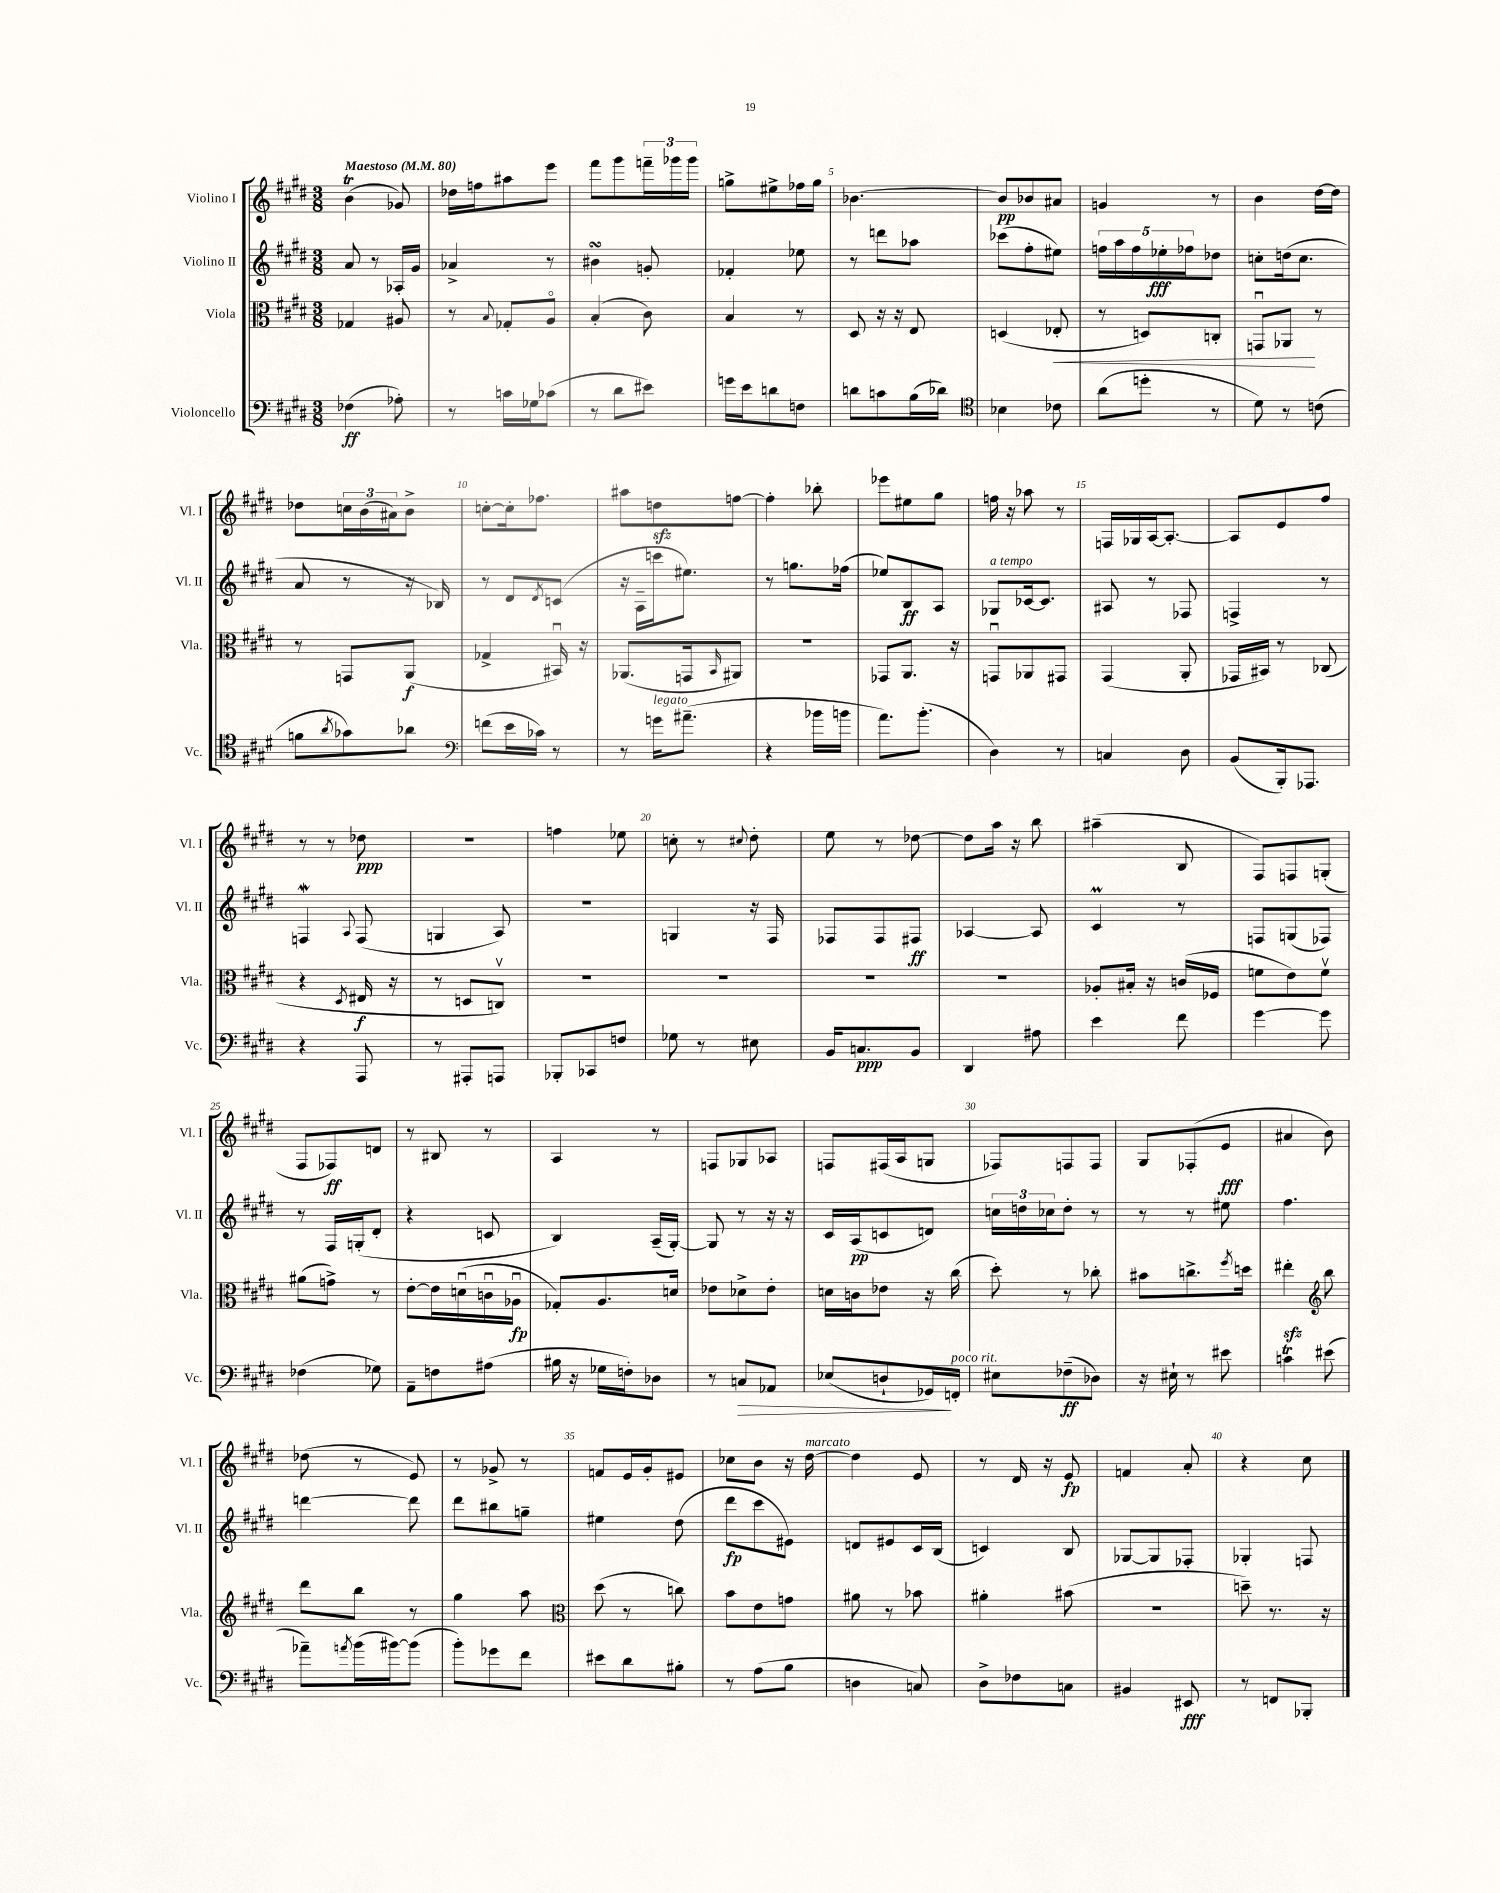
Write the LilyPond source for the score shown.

<<
\new StaffGroup <<
\new Staff = "s0" \with { instrumentName = "Violino I" shortInstrumentName = "Vl. I" } {
    \clef treble \key e \major \numericTimeSignature \time 3/8 \tempo "Maestoso" 4 = 80
    b'4\trill( ges'8) |
    des''16 f''16 ais''8 e'''8 |
    fis'''8 gis'''8 \tuplet 3/2 { f'''16-- ges'''16 ges'''16 } |
    g''8-> eis''8-> fes''16 g''16 |
    bes'4.~ |
    bes'8\pp bes'8 ais'8 |
    g'4 r8 |
    b'4 dis''16~ dis''16 |
    des''8 \tuplet 3/2 { c''16 b'16( ais'16) } b'8-> |
    c''8~-. c''16-. fes''8. |
    ais''8 d''8\sfz f''8~ |
    f''4-. bes''8-. |
    ees'''8 eis''8 gis''8 |
    f''16 r16 aes''8 r8 |
    f16 ges16 a16~ a8.~-. |
    a8 e'8 fis''8 |
    r8 r8 des''8\ppp |
    R4. |
    f''4 ees''8 |
    c''8-. r8 \appoggiatura { cis''8 } dis''8-. |
    e''8 r8 des''8~ |
    des''8 a''16 r16 b''8 |
    ais''4--( b8 |
    fis8) f8 g8-.( |
    fis8 fes8\ff) d'8 |
    r8 bis8 r8 |
    a4 r8 |
    f8 ges8 aes8 |
    f8 fis16( a16 g8 |
    fes8) f8 f8 |
    gis8 fes8-.( e'8\fff |
    ais'4 b'8) |
    des''8( r8 e'8) |
    r8 ges'8-> r8 |
    f'8 e'16 gis'16-. eis'8 |
    ces''8 b'8 r16 dis''16~^\markup { \italic "marcato" } |
    dis''4 e'8 |
    r8 dis'16 r16 e'8\fp |
    f'4 a'8-. |
    r4 cis''8 \bar "|." |
}
\new Staff = "s1" \with { instrumentName = "Violino II" shortInstrumentName = "Vl. II" } {
    \clef treble \key e \major \numericTimeSignature \time 3/8
    a'8 r8 aes16-. gis'16 |
    aes'4-> r8 |
    bis'4\turn g'8-. |
    fes'4-. ees''8 |
    r8 d'''8 aes''8 |
    ces'''8( fis''8-. eis''8) |
    \tuplet 5/4 { f''16 a''16 f''16 ees''16-.\fff fes''16 } des''8 |
    c''8-. d''16( c''8. |
    a'8 r8 r16 bes16) |
    r8 dis'8 \acciaccatura { dis'8 } c'8( |
    r16 a16-- c'''16 eis''8.) |
    r8 g''8. fes''16( |
    ees''8) b8\ff a8 |
    ges8^\markup { \italic "a tempo" } ces'16~ ces'8. |
    ais8 r8 fes8 |
    f4-> r8 |
    f4\mordent \appoggiatura { a8 } f8( |
    g4 a8) |
    R4. |
    g4 r16 fis16 |
    fes8 fes8 fis8\ff |
    aes4~ aes8 |
    cis'4\prall r8 |
    f8 g8( fes8) |
    r8 fis16 g16-.( dis'8-. |
    r4 c'8 |
    b4) a16--( gis16~-.) |
    gis8 r8 r16 r16 |
    cis'16 a16\pp( c'8 d'8) |
    \tuplet 3/2 { c''16 d''16 ces''16 } d''8-. r8 |
    r8 r8 eis''8 |
    fis''4. |
    d'''4~ d'''8 |
    dis'''8 bis''8 g''8-- |
    eis''4 dis''8( |
    dis'''8\fp cis'''8 eis'8) |
    d'8 eis'8 cis'16 b16( |
    c'4) b8 |
    ges8~ ges8 fes8-. |
    ges4-. f8 \bar "|." |
}
\new Staff = "s2" \with { instrumentName = "Viola" shortInstrumentName = "Vla." } {
    \clef alto \key e \major \numericTimeSignature \time 3/8
    ges4 ais8 |
    r8 \appoggiatura { b8 } ges8-. a8\flageolet |
    b4-.( cis'8) |
    b4 r8 |
    dis8 r16 r16 e8 |
    d4( ees8-.\< |
    r8 d8) c8-. |
    g,8\downbow aes,8\! r8 |
    r8 g,8 a,8\f( |
    ges4-> bis,16\downbow) r16 |
    aes,8.( g,16 \grace { b,16 } ais,8) |
    R4. |
    ges,8 a,8. r16 |
    g,8\downbow aes,8 gis,8 |
    gis,4( a,8-. |
    ges,16 bis,16) r8 ces8( |
    r4 \acciaccatura { dis8 } eis16\f r16 |
    r8 d8 c8\upbow) |
    R4. |
    R4. |
    R4. |
    R4. |
    aes8-. bis16-. r16 c'16( fes16 |
    f'8 e'8) f'8\upbow |
    ais'8( g'8->) r8 |
    e'8~-. e'16 d'16\downbow( c'16\downbow aes16\downbow\fp |
    ges8-.) a8. d'16 |
    ees'8 des'8-> ees'8-. |
    d'16 c'16 ees'8 r16 cis''16( |
    dis''8-.) r8 ces''8-. |
    bis'8 c''8.-> \acciaccatura { fis''8 } d''16 |
    eis''4-.\sfz \clef treble b''8 |
    dis'''8 b''8 r8 |
    gis''4 a''8 |
    \clef alto dis''8( r8 c''8) |
    b'8 e'8 g'8 |
    ais'8 r8 bes'8 |
    ais'4-. bis'8( |
    R4. |
    d''8--) r8. r16 \bar "|." |
}
\new Staff = "s3" \with { instrumentName = "Violoncello" shortInstrumentName = "Vc." } {
    \clef bass \key e \major \numericTimeSignature \time 3/8
    fes4\ff( aes8-.) |
    r8 c'16 ges16 ces'8( |
    r8 dis'8 eis'8) |
    g'16 e'16 d'8 f8 |
    d'8 c'8 b16( des'16) |
    \clef tenor bes4 ces'8 |
    a'8( d''8-. r8 |
    dis'8) r8 c'8( |
    f'8 \acciaccatura { a'8 } ges'8) aes'8 |
    \clef bass f'8( e'16 ces'16) r8 |
    r8 g'16^\markup { \italic "legato" } ais'8.--( |
    r4 bes'16 b'16 |
    a'8.) b'8.-.( |
    dis4) r8 |
    c4 dis8 |
    b,8( b,,16-.) aes,,8. |
    r4 a,,8 |
    r8 ais,,8-. a,,8 |
    bes,,8-. ces,8 f8 |
    ges8 r8 eis8 |
    b,16 c8.\ppp b,8 |
    dis,4 ais8 |
    e'4 fis'8 |
    gis'4~ gis'8 |
    fes4( ges8) |
    a,8-- f8 ais8( |
    bis16 r16 ges16 f16-.) des8 |
    r8 c8\> aes,8 |
    ees8( d8-! ges,16\!) f,16-.^\markup { \italic "poco rit." } |
    eis8 fes8--\ff( des8) |
    r16 eis16-! r8 eis'8 |
    c'4\trill eis'8( |
    aes'8--) \acciaccatura { a'8 } b'16( bis'16~) bis'8( |
    b'8-.) ges'8 fis'8 |
    eis'8 dis'8 bis8-. |
    r8 a8( b8 |
    d4 c8) |
    dis8-> fes8 c8 |
    bis,4 eis,8\fff |
    r8 f,8 bes,,8-. \bar "|." |
}
>>
>>
\layout { \context { \Score \override BarNumber.break-visibility = ##(#f #t #t) barNumberVisibility = #(every-nth-bar-number-visible 5) } }
